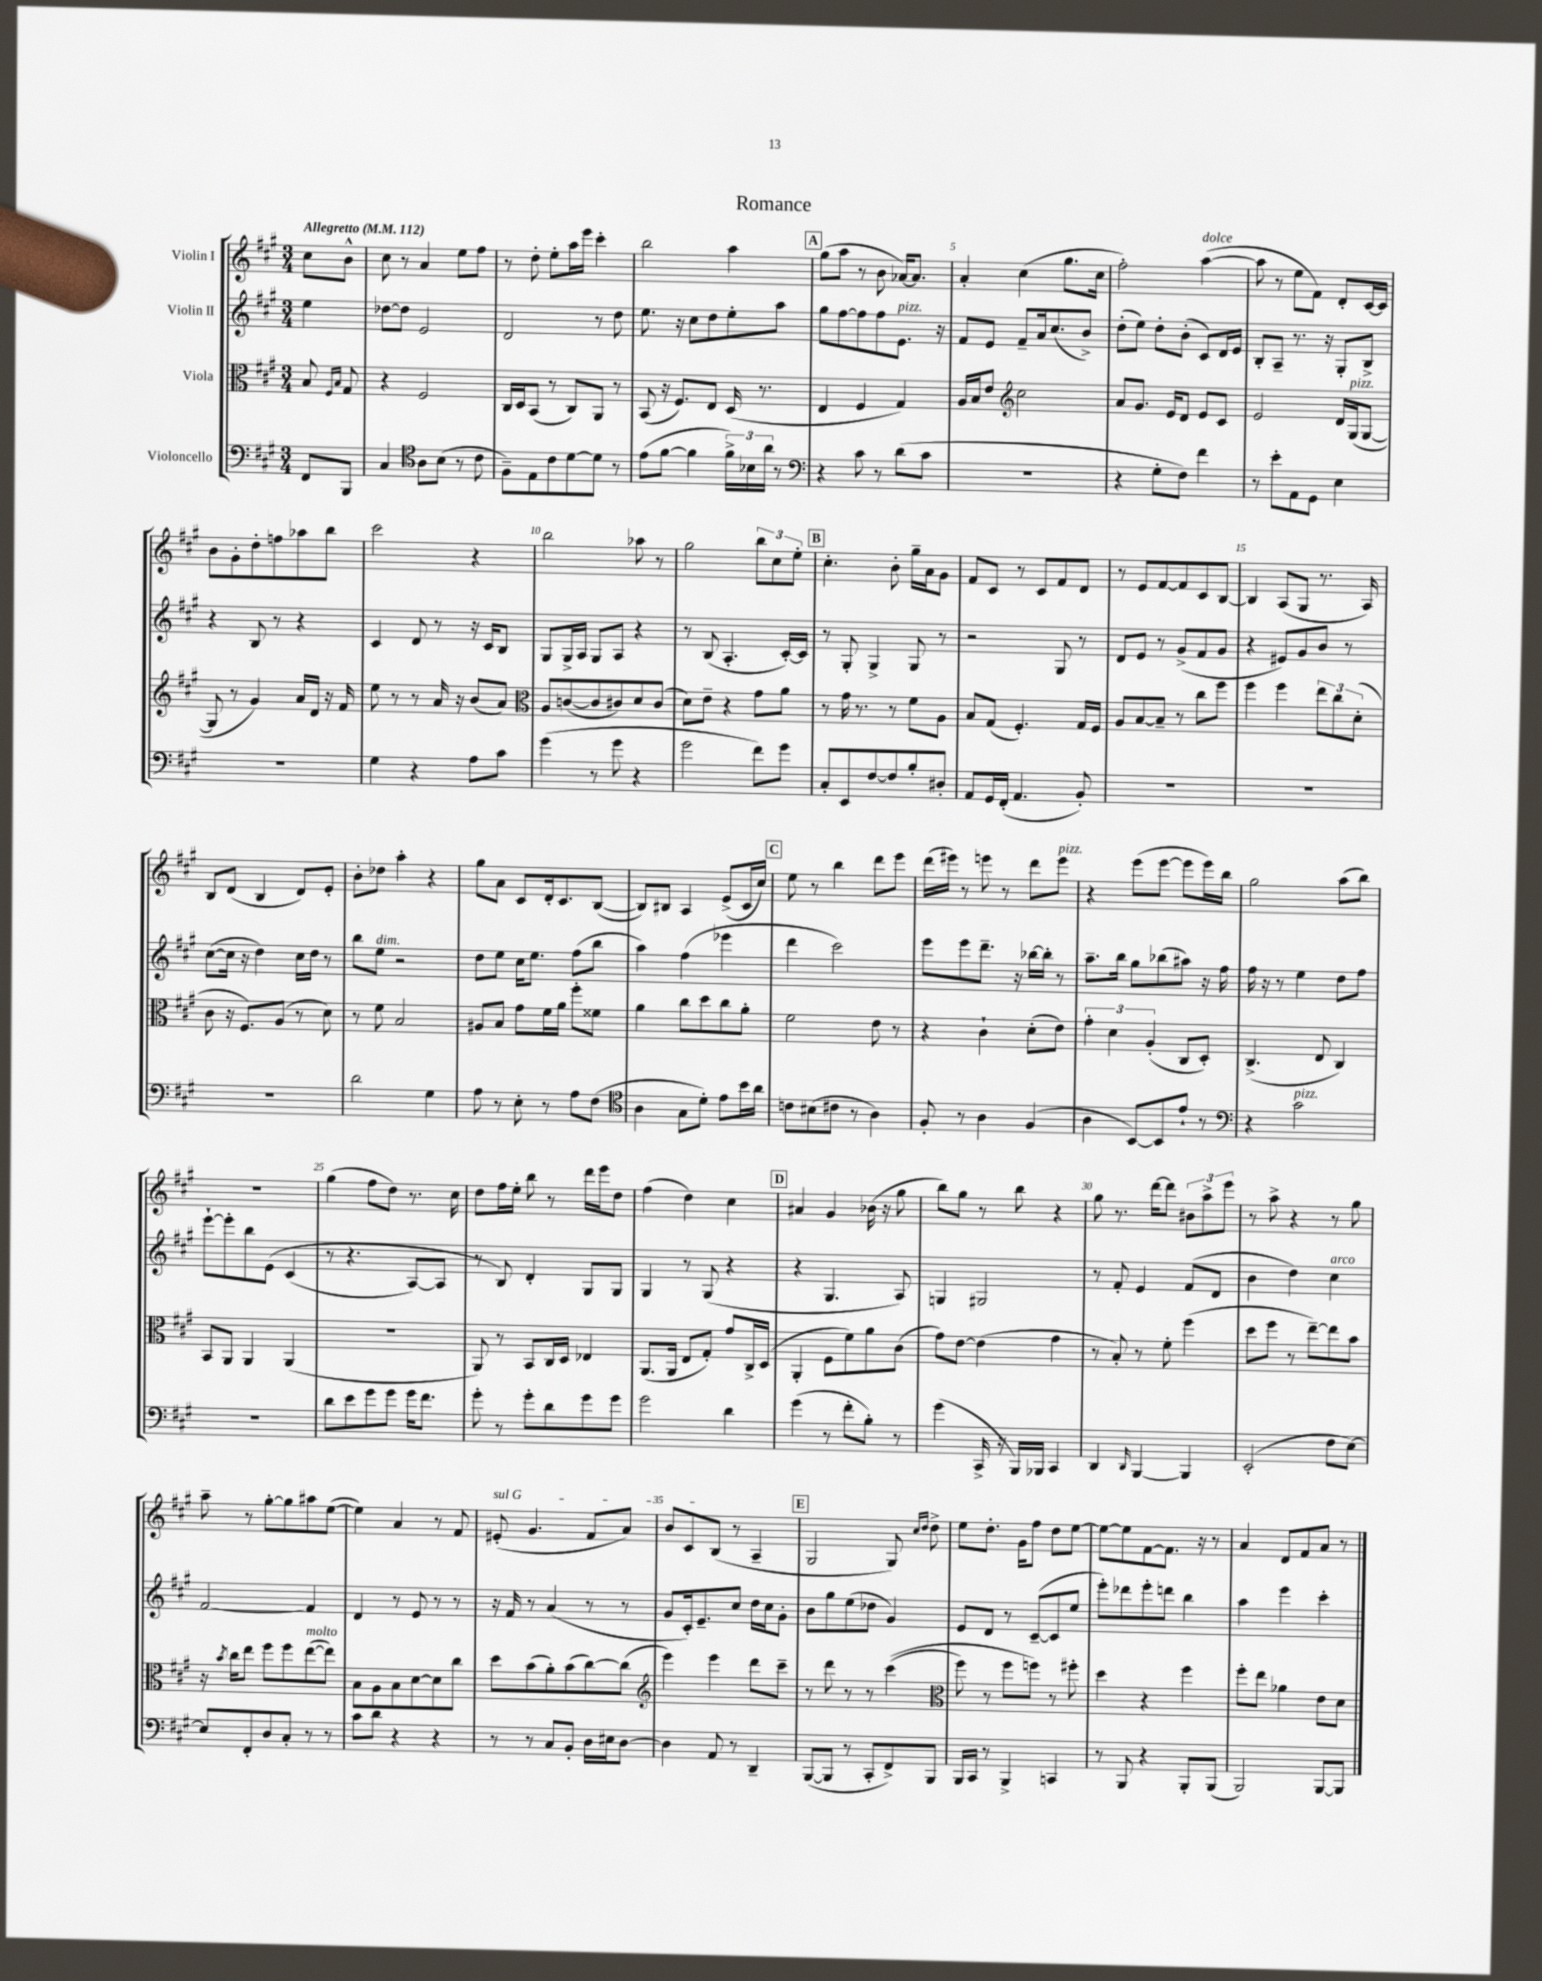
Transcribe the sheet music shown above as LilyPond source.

\header { title = "Romance" }
<<
\new StaffGroup <<
\new Staff = "s0" \with { instrumentName = "Violin I" } {
    \clef treble \key a \major \numericTimeSignature \time 3/4 \partial 4 \tempo "Allegretto" 4 = 112
    cis''8 b'8-^ |
    cis''8 r8 a'4 e''8 fis''8 |
    r8 d''8-. e''8-. a''16 e'''16 cis'''4-. |
    b''2 a''4 |
    \mark \markup { \box "A" } gis''8( a''8 r8 b'8 aes'16~) aes'8. |
    a'4-. cis''4( gis''8. cis''16 |
    fis''2-.) a''4~^\markup { \italic "dolce" }( |
    a''8 r8 e''8 fis'8) d'8-. cis'16~ cis'16 |
    b'8 gis'8-. d''8-. f''8 aes''8 b''8 |
    cis'''2 r4 |
    b''2 aes''8 r8 |
    gis''2 \tuplet 3/2 { b''8 cis''8 e''8-. } |
    \mark \markup { \box "B" } cis''4.-. b'8-. gis''16-- a'16 gis'8 |
    fis'8 cis'8 r8 cis'8 fis'8 d'8 |
    r8 e'8 fis'8~ fis'8 cis'8 b8~ |
    b4 a8( gis8 r8. a16) |
    b8 d'8( b4 d'8) e'8-. |
    b'8-. des''8 a''4-. r4 |
    gis''8 a'8 cis'8 d'16-. cis'8. b8~( |
    b8) bis8 a4 e'8->( cis'16 cis''16) |
    \mark \markup { \box "C" } e''8 r8 b''4 d'''8 e'''8 |
    d'''16( eis'''16) r8 e'''8 r8 d'''8 e'''8^\markup { \italic "pizz." } |
    r4 e'''8( e'''8~ e'''8 e'''16) b''16 |
    gis''2 a''8( b''8) |
    R2. |
    gis''4( fis''8 d''8) r8. cis''16 |
    d''8 fis''16 e''16-. b''8 r8 d'''16 e'''16 d''8 |
    fis''4( d''4) cis''4 |
    \mark \markup { \box "D" } ais'4 gis'4 bes'16( r16 gis''8 |
    b''8) gis''8 r8 b''8 r4 |
    gis''8 r8. d'''16~ d'''8 \tuplet 3/2 { bis'8 a''8-> e'''8 } |
    r8 a''8-> r4 r8 gis''8 |
    a''8-- r8 gis''8~-. gis''8 ais''8 e''8~( |
    e''4) a'4 r8 fis'8 |
    \once \override TextSpanner.bound-details.left.text = \markup { \italic "sul G" } eis'8-.\startTextSpan( gis'4. fis'8 a'8) |
    b'8 cis'8 b8\stopTextSpan( r8 a4-- |
    \mark \markup { \box "E" } gis2 gis8) \grace { cis''16 d''16 } d''8-> |
    e''8 d''8.-. gis'16 fis''8 d''8 e''8~ |
    e''8~ e''8 fis'8~ fis'8. r16 r8 |
    a'4 d'8 fis'8 a'8 r8 \bar "|." |
}
\new Staff = "s1" \with { instrumentName = "Violin II" } {
    \clef treble \key a \major \numericTimeSignature \time 3/4 \partial 4
    e''4 |
    des''8~ des''8 e'2 |
    d'2 r8 d''8 |
    e''8. r16 cis''8 d''8 e''8-. a''8 |
    \mark \markup { \box "A" } gis''8 fis''8~ fis''8 fis''8 e'8.^\markup { \italic "pizz." } r16 |
    fis'8 e'8 fis'8-- a'16 cis''8.( b'8->) |
    d''8-.( e''8) d''8-. b'8-.( cis'8) d'16 e'16 |
    b8-. a8-- r8. r16 gis8-. b8-> |
    r4 b8 r8 r4 |
    cis'4 d'8 r8 r16 cis'16 b8 |
    gis8 gis16-> a16 gis8 a8 r4 |
    r8 b8( a4.-. cis'16~-.) cis'16 |
    \mark \markup { \box "B" } r8 gis8-. gis4-> gis8 r8 |
    r2 gis8 r8 |
    d'8 e'8 r8 gis'8->( fis'8 gis'8 |
    r4 eis'8) gis'8 b'8 r8 |
    cis''8~( cis''16 r16 d''4) cis''16 d''16 r8 |
    b''8 e''8^\markup { \italic "dim." } r2 |
    d''8 e''8 cis''16 e''8. fis''8( b''8 |
    a''4) fis''4( ees'''4 |
    \mark \markup { \box "C" } d'''4 cis'''2) |
    e'''8 e'''8 d'''8.-- r16 bes''16~ bes''16-. r8 |
    a''8.-- b''16 gis''8 bes''8( ais''8) r16 fis''16 |
    fis''16 r16 r8 e''4 d''8 fis''8 |
    e'''8~-! e'''8-. b''8 e'8\( cis'4( |
    r8 r4. a8~) a8 |
    r8 b8\) d'4-. gis8 gis8 |
    gis4 r8 gis8( r4 |
    \mark \markup { \box "D" } r4 gis4. a8) |
    g4 gis2 |
    r8 fis'8-. e'4 fis'8( d'8 |
    b'4 d''4) cis''4^\markup { \italic "arco" } |
    fis'2~ fis'4 |
    d'4 r8 e'8 r8 r8 |
    r16 fis'16 r8 a'4( r8 r8 |
    gis'8 cis'16-.) e'8.-- cis''8 d''16 cis''16 gis'8-. |
    \mark \markup { \box "E" } b'8 gis''8 e''8( des''8 gis'4) |
    e'8 d'8 r8 cis'8~--( cis'8 e''8 |
    e'''8-.) des'''8 e'''8-. d'''8 b''4 |
    a''4 e'''4 cis'''4-. \bar "|." |
}
\new Staff = "s2" \with { instrumentName = "Viola" } {
    \clef alto \key a \major \numericTimeSignature \time 3/4 \partial 4
    b8 \grace { fis16 b16 } gis8 |
    r4 fis2 |
    cis16 d16 b,8( r8 cis8) a,8 r8 |
    b,8( r16 fis8.) e8 d16( r8. |
    \mark \markup { \box "A" } e4 fis4 gis4) |
    a16 b16 e'8 \clef treble cis''2 |
    a'8 gis'8. e'16 d'8 e'8 cis'8 |
    e'2 d'16 gis16^\markup { \italic "pizz." }( gis8~ |
    gis8 r8 gis'4) a'16 d'16 r16 fis'16 |
    e''8 r8 r8 a'16 r16 b'8( a'8) |
    \clef alto a8 c'8~( c'8 cis'8) d'8 cis'8( |
    d'8) e'8-- r4 gis'8 a'8 |
    \mark \markup { \box "B" } r8 gis'16 r8. r8 fis'8 a8 |
    b8 gis8( fis4.-.) gis16 fis16 |
    a8 b8~ b8-- r8 cis''8 fis''8 |
    fis''4 fis''4 \tuplet 3/2 { e''8 cis''8 d'8-.( } |
    cis'8 r16 fis8.) a8( r8 d'8) |
    r8 fis'8 b2 |
    ais8 b8 gis'8 fis'16 a'16 fis''8-. fisis'8 |
    a'4 cis''8 d''8 cis''8 a'8-. |
    \mark \markup { \box "C" } fis'2 e'8 r8 |
    r4 cis'4-! d'8-.( e'8) |
    \tuplet 3/2 { gis'4-. d'4 a4-.( } cis8 d8-.) |
    cis4.->( e8 cis4) |
    b,8 a,8 a,4 a,4( |
    R2. |
    a,8) r8 b,8 cis16 d16 ees4 |
    a,8.( a,16 e8 gis8-.) gis'8 cis16-> d16( |
    \mark \markup { \box "D" } a,4-. fis8 fis'8) a'8 cis'8( |
    gis'8) e'8~ e'4( gis'4 |
    r8 b8-.) r8 fis'8-. fis''4( |
    d''8 fis''8 r8 e''8~--) e''8 b'8 |
    r16 \acciaccatura { b'8 } cis''16 e''8 fis''8 fis''8 e''8~^\markup { \italic "molto" }( e''8) |
    b8 a8 b8 d'8~ d'8 cis''8 |
    d''8 b'8( a'8-.) b'8( cis''8~) cis''8( |
    \clef treble e'''4) e'''4 d'''8 cis'''8-- |
    \mark \markup { \box "E" } r8 d'''8 r8 r8 cis'''4(\( |
    \clef alto fis''8) r8 fis''8 f''8\) r8 fis''8-. |
    d''4 r4 fis''4 |
    fis''8-. e''8 aes'4 e'8 d'8 \bar "|." |
}
\new Staff = "s3" \with { instrumentName = "Violoncello" } {
    \clef bass \key a \major \numericTimeSignature \time 3/4 \partial 4
    fis,8 b,,8 |
    cis4 \clef tenor a8 b8( r8 cis'8 |
    fis8--) e8 cis'8 d'8~ d'8 r8 |
    e'8( fis'8~ fis'4 \tuplet 3/2 { fis'16->) bes16 a'16 } r8 |
    \mark \markup { \box "A" } \clef bass r4 cis'8 r8 d'8( cis'8 |
    R2. |
    r4 gis8-. fis8) fis'4 |
    r8 e'8-. a,8 gis,8 e4 |
    R2. |
    gis4 r4 a8 cis'8 |
    gis'4( r8 gis'8 r4 |
    gis'2 fis'8) gis'8 |
    \mark \markup { \box "B" } cis8-. e,8 fis8~ fis8 b8-. dis8-. |
    a,8 gis,16 fis,16-.( a,4. b,8-.) |
    R2. |
    R2. |
    R2. |
    d'2 gis4 |
    a8 r8 e8-. r8 a8 fis8( |
    \clef tenor a4 gis8 d'8-.) e'8 b'16 a'16 |
    \mark \markup { \box "C" } c'8 bis8( cis'8 r8 a4) |
    fis8-. r8 a4 fis4( |
    a4 b,8~) b,8 e'8-! r8 |
    \clef bass r4 cis'2^\markup { \italic "pizz." } |
    R2. |
    d'8 e'8 gis'8 gis'8 gis'16 fis'8. |
    gis'8-. r8 gis'8-. d'8 gis'8 gis'8 |
    gis'2 d'4 |
    \mark \markup { \box "D" } gis'4( r8 fis'8-. b8-.) r8 |
    gis'4( cis,16-> r16 b,,16) bes,,16 cis,4 |
    d,4 \grace { d,16 } b,,4~ b,,4 |
    e,2-.( fis8 e8~) |
    e8 fis,8-. d8 cis8-. r8 r8 |
    cis'8 d'8 r4 r4 |
    r8 r8 cis8 b,8-. d16 eis16 d8~ |
    d4 a,8 r8 d,4-- |
    \mark \markup { \box "E" } b,,8~( b,,8 r8 cis,8-. fis,8->) b,,8 |
    b,,16 cis,16 r8 b,,4-> c,4 |
    r8 b,,8 r4 b,,8-. b,,8( |
    b,,2) b,,8~ b,,8 \bar "|." |
}
>>
>>
\layout { \context { \Score \override BarNumber.break-visibility = ##(#f #t #t) barNumberVisibility = #(every-nth-bar-number-visible 5) } }
